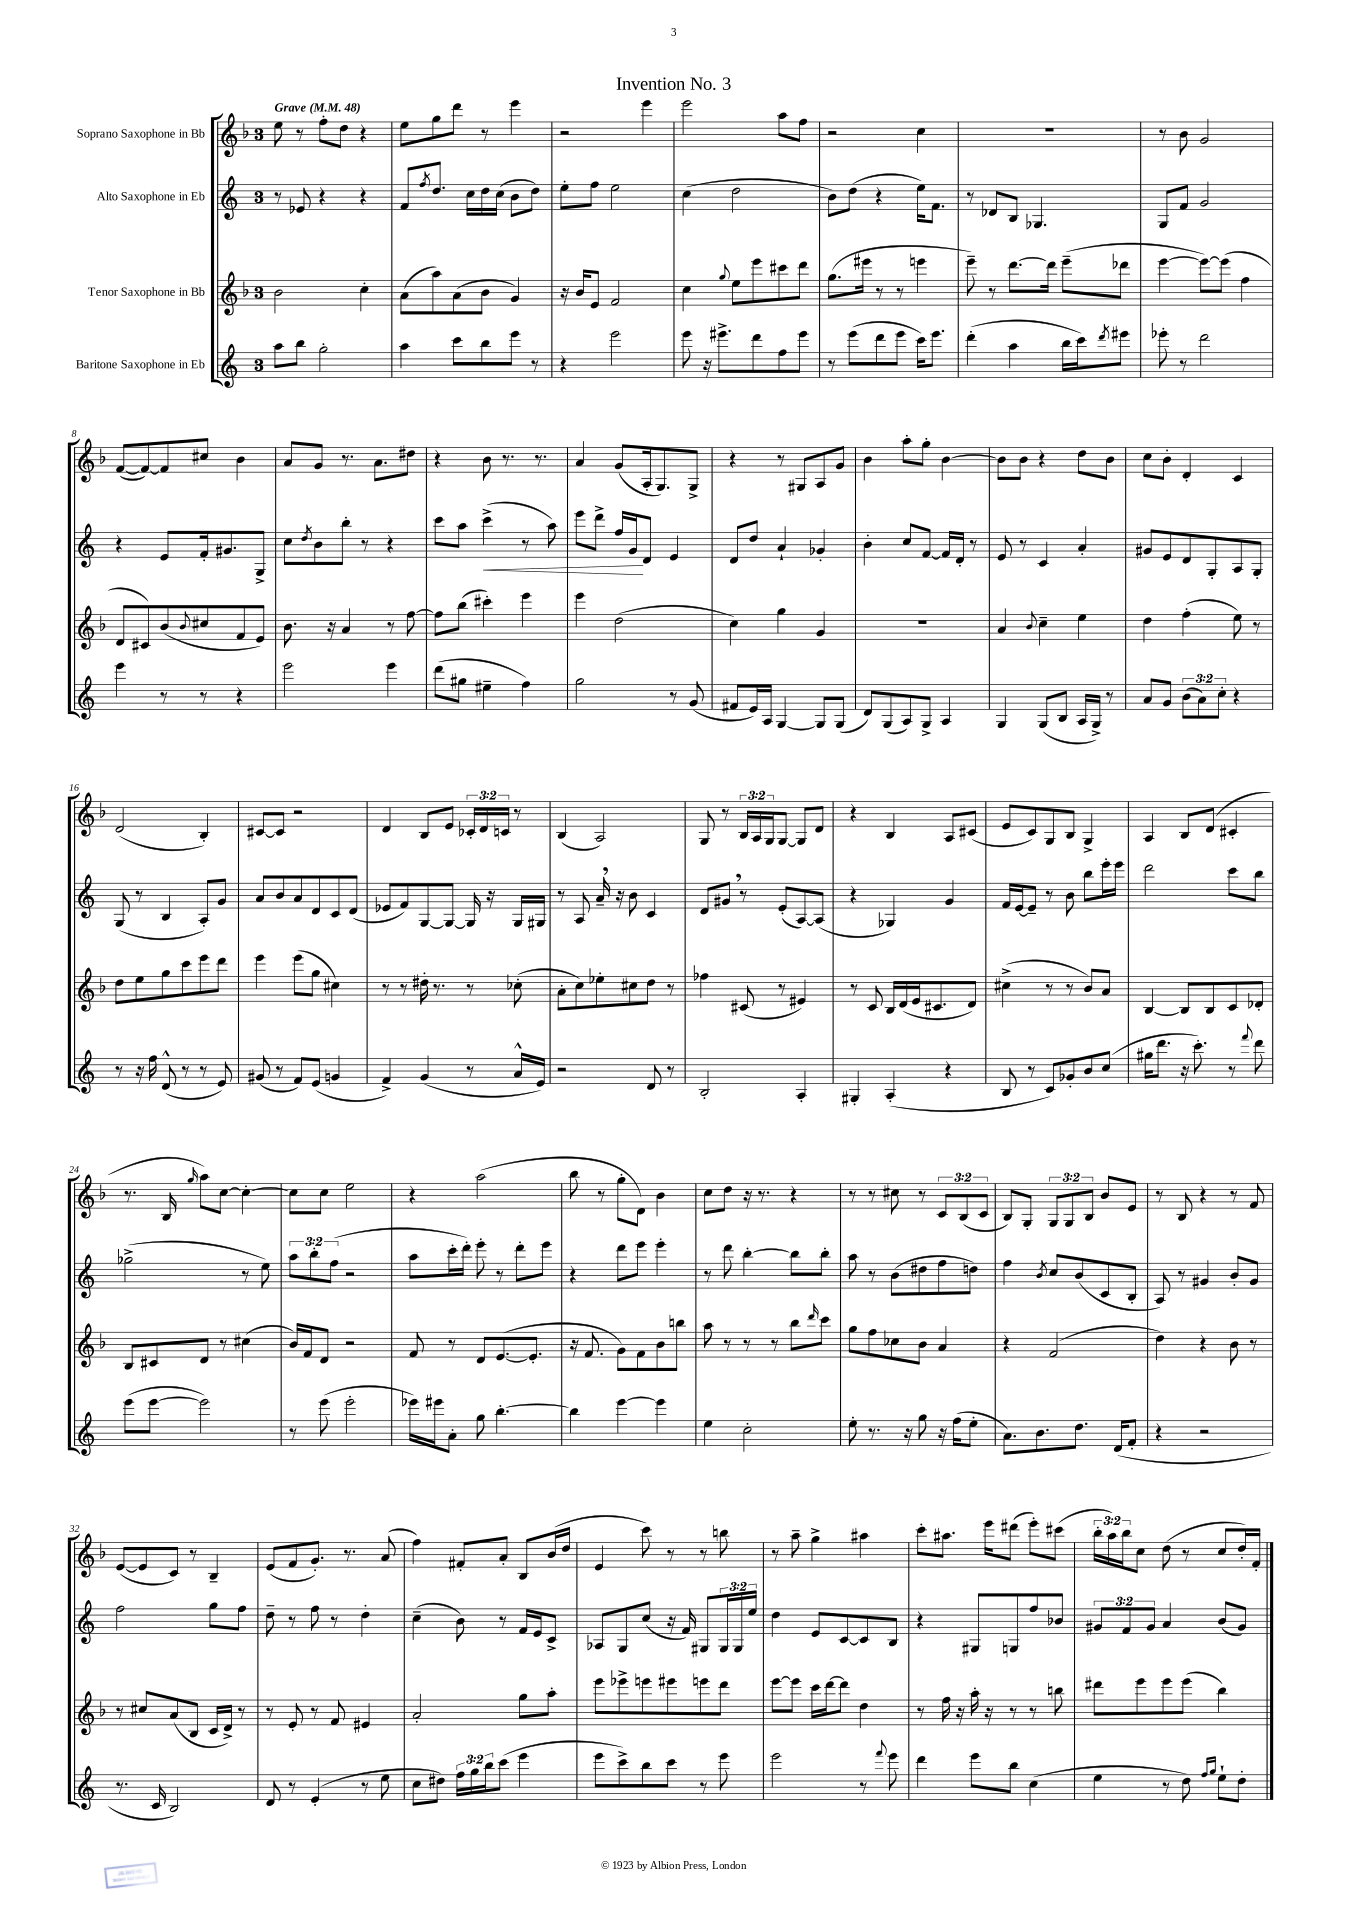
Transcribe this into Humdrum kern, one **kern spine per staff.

**kern	**kern	**kern	**kern
*staff4	*staff3	*staff2	*staff1
*clefG2	*clefG2	*clefG2	*clefG2
*k[]	*k[b-]	*k[]	*k[b-]
*M3/4	*M3/4	*M3/4	*M3/4
*MM48	*MM48	*MM48	*MM48
8aa\L	2b-\	8r	8ee\
8bb\J	.	8e-/	8r
2gg'\	.	4r	8ff'\L
.	.	.	8dd\J
.	4cc'\	4r	4r
=	=	=	=
4aa\	(8a\L	8f/L	8ee\L
.	.	8qff/	.
.	8aa\)	8.dd/J	8gg\
8ccc\L	(8a\	.	8ddd\J
.	.	16cc\LL	.
8bb\	8b-\J	16dd\	8r
.	.	(16cc\JJ	.
8eee\J	4g/)	8b\L	4eee\
8r	.	8dd\J)	.
=	=	=	=
4r	16r	8ee'\L	2r
.	16b-/LK	.	.
.	8e/J	8ff\J	.
2eee\	2f/	2ee\	.
.	.	.	4eee\
=	=	=	=
8eee\	4cc\	(4cc\	2eee\
16r	.	.	.
8.eee#^\L	.	.	.
.	8qqgg/	.	.
.	8ee\L	2dd\	.
8ddd\	8eee\	.	.
8ff\	8ccc#\	.	8aa\L
8eee#\J	8ddd\J	.	8ff\J
=	=	=	=
8r	(8.gg\L	8b\L)	2r
(8eee\L	.	(8dd\J	.
.	16eee#\Jk	.	.
8ddd\	8r	4r	.
8eee\J	8r	.	.
16ccc\LK)	4eee\	16ee\LK)	4cc\
8.eee\J	.	8.f\J	.
=	=	=	=
(4ddd'\	8eee~\)	8r	2.r
.	8r	8d-/L	.
4aa\	[8.ddd\L	8B/J	.
.	.	4.G-/	.
.	16ddd\]Jk	.	.
16bb\LL	(8eee~\L	.	.
16ccc\J)	.	.	.
8qddd/	.	.	.
8eee#\J	8ddd-\J	.	.
=	=	=	=
8eee-'\	[4eee\	8G/L	8r
8r	.	8f/J	8b-\
2ddd\	8eee\_L)	2g/	2g/
.	(8eee\]J	.	.
.	4ff\	.	.
=	=	=	=
4eee\	8d/L	4r	([8f/L
.	8c#/)	.	8f/_)
8r	(8b-/	8e/L	8f/]
.	8qqb-/	.	.
8r	8cc#/	16f'/k	8cc#/J
.	.	8.g#/	.
4r	8f/	.	4b-\
.	8e/J)	8G^/J	.
=	=	=	=
2eee\	8.b-\	8cc\L	8a/L
.	.	8qdd/	.
.	.	8b\	8g/J
.	16r	.	.
.	4a/	8bb'\J	8.r
.	.	8r	.
.	.	.	8.a\L
4eee\	8r	4r	.
.	[8ff\	.	8dd#\J
=	=	=	=
(8ddd\L	8ff\]L	8ccc\L	4r
8gg#\J	(8bb-\J	8aa\J	.
4ee#~\	4ccc#'\)	(4ccc^\	8b-\
.	.	.	8.r
4ff\)	4eee\	8r	.
.	.	.	8.r
.	.	8aa\)	.
=	=	=	=
2gg\	4eee\	8eee\L	4a/
.	.	8ddd^\J	.
.	(2dd\	16ff/LL	(8g/L
.	.	16g/J	.
.	.	8d/J	16A'/k
.	.	.	8.G/)
8r	.	4e/	.
(8g/	.	.	8G^/J
=	=	=	=
8f#/L	4cc\)	8d/L	4r
16e/L)	.	8dd/J	.
16A/JJ	.	.	.
[4G/	4gg\	4a`/	8r
.	.	.	8G#/L
8G/]L	4g/	4g-'/	8A/
(8G/J	.	.	8g/J
=	=	=	=
8d/L)	2.r	4b'\	4b-\
(8G/	.	.	.
8A/)	.	8cc/L	8aa'\L
8G^/J	.	[8f/J	8gg'\J
4A/	.	16f/]LL	[4b-\
.	.	16d'/JJ	.
.	.	8r	.
=	=	=	=
4G/	4a/	8e/	8b-\]L
.	.	8r	8b-\J
.	8qqb-/	.	.
(8G/L	4cc~\	4c/	4r
8B/J	.	.	.
16A/LL	4ee\	4a'/	8dd\L
16G^/JJ)	.	.	.
8r	.	.	8b-\J
=	=	=	=
8a/L	4dd\	8g#/L	8cc\L
8g/J	.	8e/	8b-'\J
(12b\L	(4ff'\	8d/	4d'/
12a\)	.	.	.
.	.	8G'/	.
12cc'\J	.	.	.
4r	8ee\)	8A/	4c/
.	8r	8G'/J	.
=	=	=	=
8r	8dd\L	(8G/	(2d/
16r	8ee\	8r	.
16ff\	.	.	.
(8d^^/	8gg\	4B/	.
8r	8ccc\	.	.
8r	8eee\	8A'/L)	4B-'/)
8e/)	8ddd\J	8g/J	.
=	=	=	=
(8g#/	4eee\	8a/L	[8c#/L
8r	.	8b/	8c#/]J
8f/L)	(8eee\L	8a/	2r
(8e/J	8gg\J	8d/	.
4g/	4cc#\)	8c/	.
.	.	(8d/J	.
=	=	=	=
4f^/)	8r	8e-/L	4d/
.	8r	8f/)	.
(4g/	16dd#'\	[8G/	8B-/L
.	8.r	.	.
.	.	8G/_J	8e/J
8r	8r	16G/]	24c-'/LL
.	.	.	24d/
.	.	16r	.
.	.	.	24c/JJ
16a^^/LL	(8cc-'\	16G/LL	8r
16e/JJ)	.	16G#/JJ	.
=	=	=	=
2r	8a'\L	8r	(4B-/
.	8cc\)	8A/	.
.	8ee-'\	16a~/	2A/)
.	.	16r	.
.	8cc#\	8b\	.
8d/	8dd\J	4c/	.
8r	8r	.	.
=	=	=	=
2B'/	4ff-\	8d/L	8G/
.	.	8g#/J	8r
.	(8c#/	8r	24B-/LL
.	.	.	24A/
.	.	.	24G/J
.	8r	(8e'/L	[8G/J
4A'/	4e#/)	[8A/)	8G/]L
.	.	(8A/]J	8d/J
=	=	=	=
4G#'/	8r	4r	4r
.	8c/	.	.
(4A'/	16B-/LL	4G-/)	4B-/
.	(16d/	.	.
.	16e/J	.	.
.	8.c#/	.	.
4r	.	4g/	8A/L
.	8d/J)	.	(8c#/J
=	=	=	=
8B/	(4cc#^\	16f/LL	8e/L
.	.	[16e/J	.
8r	.	8e~/]J	8c/)
8c/L)	8r	8r	8G/
8g-'/	8r	8b\	8B-/J
8b/	8b-/L)	8bb\L	4G^/
(8cc/J	8a/J	16eee'\L	.
.	.	16eee\JJ	.
=	=	=	=
16gg#\LK	[4B-/	2ddd\	4A/
8.ddd\J	.	.	.
16r	8B-/]L	.	8B-/L
8.ccc'\)	.	.	.
.	8B-/	.	(8d/J
8r	8c/	8ccc\L	4c#'/
8qqfff/	.	.	.
8ddd\	8d-'/J	8bb\J	.
=	=	=	=
(8eee\L	8B-/L	(2gg-^\	8.r
[8eee\J	8c#/	.	.
.	.	.	16B-/
.	.	.	16qqgg/
2eee\])	8d/J	.	8aa\L)
.	8r	.	[8cc\J
.	(4cc#\	8r	4cc'\_
.	.	8ee\)	.
=	=	=	=
8r	16b-/LL)	12aa\L	8cc\]L
.	16f/J	.	.
.	.	12bb'\	.
(8eee\	8d/J	.	8cc\J
.	.	(12ff\J	.
2eee'\	2r	2r	2ee\
=	=	=	=
16eee-\LL)	8f/	8aa\L	4r
16eee#\J	.	.	.
8a'\J	8r	16ccc'\L	.
.	.	16ddd'\JJ)	.
8gg\	8d/L	8eee'\	(2aa\
[4.bb'\	([8.e/	8r	.
.	.	8ddd'\L	.
.	8.e'/]J	.	.
.	.	8eee\J	.
=	=	=	=
4bb\]	16r	4r	8bb-\
.	8.f/	.	.
.	.	.	8r
[4eee\	8g\L)	8ddd\L	8gg'\L
.	8f\	8eee\J	8d\J)
4eee\]	8b-\	4eee'\	4b-\
.	8bb\J	.	.
=	=	=	=
4ee\	8aa\	8r	8cc\L
.	8r	8ddd\	8dd\J
2cc'\	8r	[4bb'\	16r
.	.	.	8.r
.	8r	.	.
.	8bb-\L	8bb\]L	4r
.	16qqddd/	.	.
.	8ccc\J	8bb'\J	.
=	=	=	=
8ee'\	8gg\L	8aa\	8r
8.r	8ff\	8r	8r
.	8cc-\	(8b\L	8cc#\
16r	.	.	.
8gg\	8b-\J	8dd#\	8r
16r	4a/	8ff\	12c/L
(16ff\LK	.	.	.
.	.	.	(12B-/
8ee'\J	.	8dd\J)	.
.	.	.	12c/J
=	=	=	=
8.a\L)	4r	4ff\	8B-/L)
.	.	.	8G'/J
8.b\	.	.	.
.	.	8qb/	.
.	(2f/	8cc/L	12G/L
.	.	.	12G/
8.dd\J	.	(8b/	.
.	.	.	12B-/J
.	.	8c/	8b-/L
(16d/LK	.	.	.
8f'/J	.	8B'/J	8e/J
=	=	=	=
4r	4dd\)	8A/)	8r
.	.	8r	8B-/
2r	4r	4g#/	4r
.	8b-\	8b'/L	8r
.	8r	8g#/J	8f/
=	=	=	=
8.r	8r	2ff\	([8e/L
.	8cc#/L	.	8e/]
16c/	.	.	.
2B/)	(8a/	.	8c/J)
.	8B-/J	.	8r
.	16c/LL	8gg\L	4B-~/
.	16d^/JJ)	.	.
.	8r	8ff\J	.
=	=	=	=
8d/	8r	8dd~\	(8e/L
8r	8e'/	8r	8f/
(4e'/	8r	8ff\	8.g'/J)
.	8f/	8r	.
.	.	.	8.r
8r	4e#/	4dd'\	.
8ee\	.	.	(8a/
=	=	=	=
8cc\L	2a'/	(4cc~\	4ff\)
8dd#\J)	.	.	.
24ff\LL	.	8b\)	8f#'/L
24gg\	.	.	.
24bb\J	.	.	.
(8ccc\J	.	8r	8a'/J
4eee\	8gg\L	16f/LL	8B-/L
.	.	16e/J	.
.	8aa'\J	8c^/J	(16b-/L
.	.	.	16dd/JJ
=	=	=	=
8eee\L	8eee\L	8A-/L	4e/
8ccc^\)	8eee-^\	8G/	.
8bb\	8eee\	(8cc/J	8ccc\)
8ccc\J	8eee#\	16r	8r
.	.	16f/)	.
8r	8eee\	8G#/L	8r
8eee\	8ddd\J	24G#/L	8bb\
.	.	24G#/	.
.	.	24ee/JJ	.
=	=	=	=
2eee\	[8eee\L	4dd\	8r
.	8eee\]J	.	8aa~\
.	16ccc\LL	8e/L	4gg^\
.	[16ddd\J	.	.
.	8ddd\]J	[8c/	.
8r	4dd\	8c/]	4aa#\
8qqfff/	.	.	.
8eee\	.	8B/J	.
=	=	=	=
4ddd\	8r	4r	8ccc'\L
.	16ff\	.	8.aa#\J
.	16r	.	.
8eee\L	16aa'\	8G#/L	.
.	16r	.	16eee\LK
8bb\J	8r	8G/	(8ddd#\J
(4cc\	8r	8ff/	8eee'\L)
.	8bb\	8b-/J	(8ccc#\J
=	=	=	=
4ee\	8ddd#\L	12g#/L	24bb-'\LL
.	.	.	24aa\)
.	.	12f/	24bb-\J
.	8eee\	.	8cc\J
.	.	12g#/J	.
8r	8eee\	4a/	(8dd\
8dd\)	(8eee\J	.	8r
16qqff/LL	.	.	.
16qqgg/JJ	.	.	.
8ee`\L	4bb-\)	(8b/L	8cc/L
8dd'\J	.	8g#/J)	16dd'/L)
.	.	.	16f'/JJ
==	==	==	==
*-	*-	*-	*-
